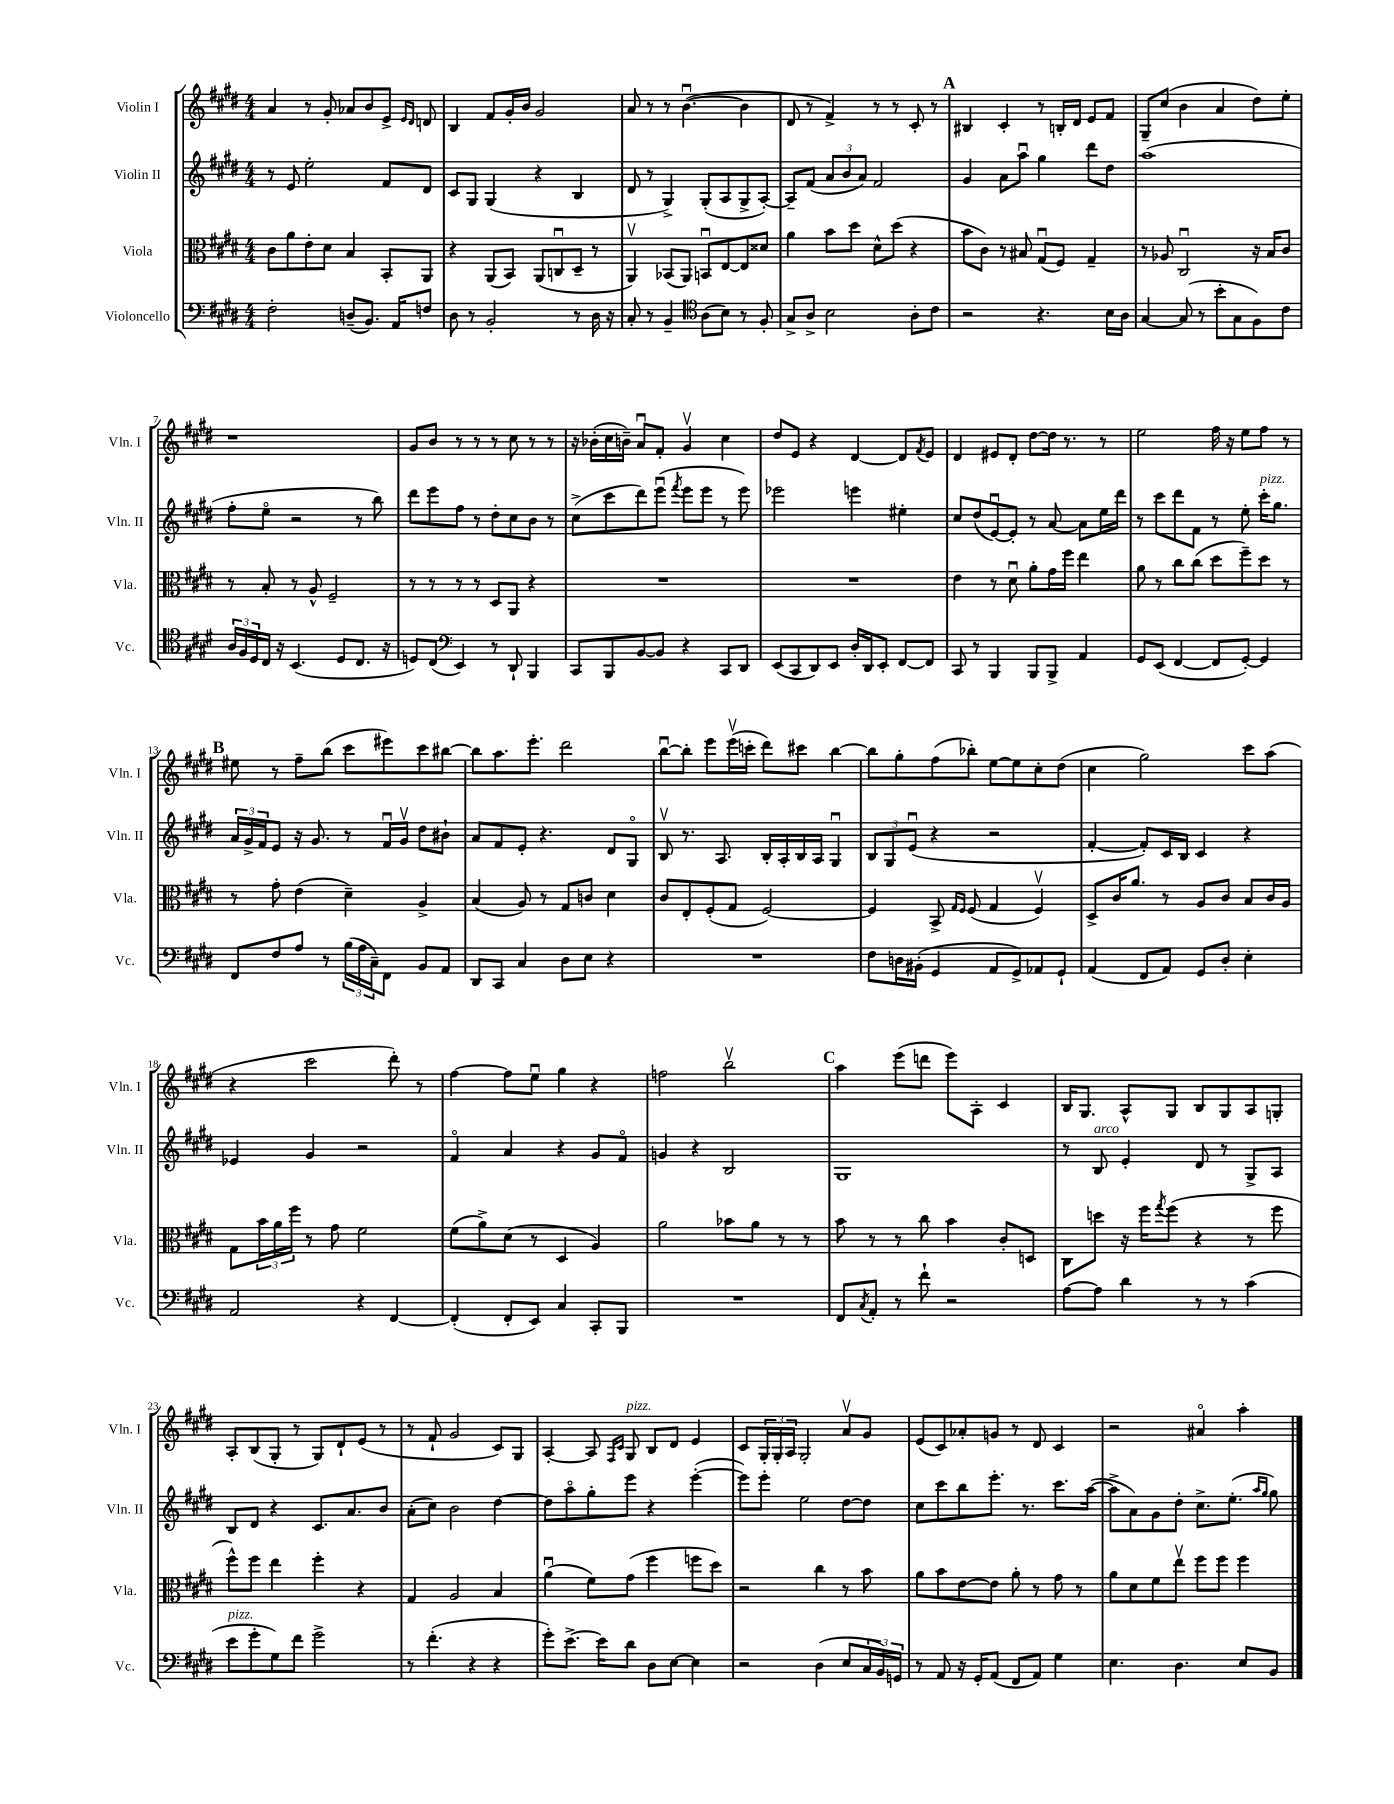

**kern	**kern	**kern	**kern
*staff4	*staff3	*staff2	*staff1
*clefF4	*clefC3	*clefG2	*clefG2
*k[f#c#g#d#]	*k[f#c#g#d#]	*k[f#c#g#d#]	*k[f#c#g#d#]
*M4/4	*M4/4	*M4/4	*M4/4
2F#'	8c#	8r	4a
.	8a	8e	.
.	8e'	2ee'	8r
.	8d#	.	8g#'
(8D~	4B	.	8a-
8.BB)	.	.	8b
.	8BB'	8f#	8e^
16AA	.	.	.
.	.	.	16qqe
.	.	.	16qqd#
8F	8AA	8d#	8d
=	=	=	=
8D#	4r	8c#	4B
8r	.	8G#	.
2BB'	(8AA	(4G#	8f#
.	8BB)	.	16g#'
.	.	.	16b
.	(8AA	4r	2g#
.	8Cu	.	.
8r	8D#~	4B	.
16D#	8r	.	.
16r	.	.	.
=	=	=	=
8C#'	4AAv)	8d#	8a
8r	.	8r	8r
4BB~	(8BB-	4G#^)	8r
.	8AA)	.	([4.bu
*clefC4	*	*	*
(8A	8BBu	(8G#'	.
8B)	[8E	8A	.
8r	8E]	8G#^	4b]
8F#'	8d##	[8A')	.
=	=	=	=
8G#^	4a	8A~]	8d#
8A^	.	(8f#	8r
2B	8b	12a	4f#^)
.	.	12b	.
.	8dd#	.	.
.	.	12a)	.
.	8d#^^	2f#	8r
.	(8dd#	.	8r
8A'	4r	.	8c#'
8c#	.	.	8r
=	=	=	=
2r	8b	4g#	4B#
.	8c#)	.	.
.	8r	8a	4c#'
.	8B#	8aau	.
4.r	(8G#u	4gg#	8r
.	8F#)	.	16B'
.	.	.	16d#
.	4G#~	8ddd#	8e
16B	.	8dd#	8f#
16A	.	.	.
=	=	=	=
[4G#	8r	(1aa	8G#~
.	8A-	.	(8cc#
(8G#]	2C#u	.	4b
8r	.	.	.
8b'	.	.	4a
8G#	.	.	.
8F#)	16r	.	8dd#)
.	16B	.	.
8c#	8c#	.	8ee'
=	=	=	=
24A	8r	8ff#'	1r
24F#	.	.	.
24D#	.	.	.
16C#	8B'	8eeo	.
16r	.	.	.
(4.BB	8r	2r	.
.	8A^^	.	.
.	2F#~	.	.
8D#	.	.	.
8.C#	.	8r	.
.	.	8bb)	.
16r	.	.	.
=	=	=	=
8D)	8r	8ddd#	8g#
(8C#	8r	8eee	8b
*clefF4	*	*	*
4EE)	8r	8ff#	8r
.	8r	8r	8r
8r	8D#	8dd#'	8r
8DD#`	8AA	8cc#	8cc#
4BBB	4r	8b	8r
.	.	8r	8r
=	=	=	=
8CC#	1r	(8cc#^	16r
.	.	.	(16b-'
8BBB	.	8ccc#	16cc#
.	.	.	16b~)
[8BB	.	8ddd#)	8au
8BB]	.	(8eeeu	8f#'
.	.	8qfff#	.
4r	.	8eee	4g#v
.	.	8eee	.
8CC#	.	8r	4cc#
8DD#	.	8eee)	.
=	=	=	=
(8EE	1r	2eee-	8dd#
8CC#	.	.	8e
8DD#)	.	.	4r
8EE	.	.	.
16D#'	.	4eee	[4d#
16DD#	.	.	.
8EE'	.	.	.
[8FF#	.	4ee#'	8d#]
.	.	.	8qf#
8FF#]	.	.	8e
=	=	=	=
8CC#	4e	8cc#	4d#
8r	.	(8dd#	.
4BBB	8r	[8eu)	8e#
.	8d#u	8e']	8d#'
8BBB	8a'	8r	[8dd#
8BBB^	16g#	[8a	16dd#]
.	16ff#	.	8.r
4AA	4ee	8a]	.
.	.	16ee	8r
.	.	16ddd#	.
=	=	=	=
8GG#	8a	8r	2ee
(8EE	8r	8ccc#	.
[4FF#	8cc#	8ddd#	.
.	(8cc#	8f#	.
8FF#]	8dd#	8r	16ff#
.	.	.	16r
[8GG#')	8ff#~)	8ee'	8ee
4GG#]	8dd#	16ccc#'	8ff#
.	.	8.gg#	.
.	8r	.	8r
=	=	=	=
8FF#	8r	24a	8ee#
.	.	24g#^	.
.	.	24f#	.
8F#	8g#'	8e	8r
8A	(4e	16r	8ff#~
.	.	8.g#	.
8r	.	.	(8bb
(24B	4d#~)	8r	8ccc#
24A	.	.	.
24C#~)	.	.	.
8FF#	.	16f#u	8eee#)
.	.	16g#v	.
8BB	4A^	8dd#	8ccc#
8AA	.	8b#`	[8bb#
=	=	=	=
8DD#	(4B	8a	8bb#]
8CC#	.	8f#	8.aa
4C#	8A)	8e'	.
.	.	.	8.eee'
.	8r	4.r	.
8D#	8G#	.	2ddd#
8E	8c	.	.
4r	4d#	8d#	.
.	.	8G#o	.
=	=	=	=
1r	8c#	8Bv	[8bbu
.	8E'	8.r	8bb']
.	(8F#'	.	8eee
.	.	8.A	.
.	8G#	.	(16eeev
.	.	.	16ccc'
.	[2F#)	16B'	8ddd#)
.	.	16A'	.
.	.	16B	8ccc#
.	.	16A	.
.	.	4G#u	[4bb
=	=	=	=
8F#	4F#]	12B	8bb]
.	.	12G#	.
16D	.	.	8gg#'
.	.	(12eu	.
(16BB#'	.	.	.
4GG#	8BB^	4r	(8ff#
.	16qqG#	.	.
.	16qqF#	.	.
.	(8F#	.	8bb-')
8AA	4G#	2r	[8ee
8GG#^)	.	.	8ee]
8AA-	4F#v)	.	8cc#'
8GG#`	.	.	(8dd#
=	=	=	=
(4AA	8D#^	[4f#'	4cc#
.	16c#	.	.
.	8.a	.	.
8FF#	.	8f#'])	2gg#)
8AA)	8r	16c#	.
.	.	16B	.
8GG#	8A	4c#	.
8D#'	8c#	.	.
4E'	8B	4r	8ccc#
.	16c#	.	(8aa
.	16A	.	.
=	=	=	=
2AA	8G#	4e-	4r
.	24b	.	.
.	24a	.	.
.	24ff#	.	.
.	8r	4g#	2ccc#
.	8g#	.	.
4r	2f#	2r	.
[4FF#	.	.	8ddd#')
.	.	.	8r
=	=	=	=
(4FF#']	(8f#	4f#o	[4ff#
.	8a^)	.	.
8FF#'	(8d#	4a	8ff#]
8EE)	8r	.	8eeu
4C#	4D#	4r	4gg#
8CC#'	4A)	8g#	4r
8BBB	.	8f#o	.
=	=	=	=
1r	2a	4g	2ff
.	.	4r	.
.	8b-	2B	2bbv
.	8a	.	.
.	8r	.	.
.	8r	.	.
=	=	=	=
8FF#	8b	1G#	4aa
8qC#	.	.	.
8AA'	8r	.	.
8r	8r	.	(8eee
8f#`	8cc#	.	8ddd
2r	4b	.	8eee)
.	.	.	8A'
.	8c#'	.	4c#
.	8D	.	.
=	=	=	=
[8A	8C#	8r	16B
.	.	.	8.G#
8A]	8dd	8B	.
4d#	16r	4e'	8A^^
.	16ff#	.	.
.	8qgg#	.	.
.	(8ff#	.	8G#
8r	4r	8d#	8B
8r	.	8r	8G#
(4c#	8r	8G#^	8A
.	8ff#	8A	8G'
=	=	=	=
8e	8ff#^^)	8B	8A'
8g#'	8ff#	8d#	(8B
8G#)	4ee	4r	8G#'
8f#	.	.	8r
2g#^	4ff#'	8.c#	8G#)
.	.	.	8d#`
.	.	8.a	.
.	4r	.	(8e
.	.	8b	8r
=	=	=	=
8r	4G#	(8a'	8r
(4.f#'	.	8cc#)	8f#`
.	2A	2b	2g#
4r	.	.	.
4r	4B	[4dd#	8c#)
.	.	.	8G#
=	=	=	=
8g#')	(4au	8dd#]	[4A'
[8.e^	.	8aao	.
.	8f#)	8gg#'	8A]
16e]	.	.	.
.	.	.	16qqF#
.	.	.	16qqc#
8d#	(8g#	8eee	8G#
8D#	4ff#	4r	8B
[8E	.	.	8d#
4E]	8ff	([4eee'	4e
.	8dd#)	.	.
=	=	=	=
2r	2r	8eee])	8c#
.	.	8eee'	24G#'
.	.	.	24G#'
.	.	.	24A
.	.	2ee	2G#'
(4D#	4cc#	.	.
8E	8r	[8dd#	8av
24C#	8b	8dd#]	8g#
24BB)	.	.	.
24GG	.	.	.
=	=	=	=
8r	8a	8cc#	(8e
8AA	8b	8ccc#	8c#)
16r	[8e	8bb	8a-'
16GG#'	.	.	.
(8AA	8e]	8.eee'	8g
8FF#	8a'	.	8r
.	.	8.r	.
8AA)	8r	.	8d#
4G#	8g#	8.ccc#	4c#
.	8r	.	.
.	.	([16aa	.
=	=	=	=
4.E	8a	8aa^]	2r
.	8d#	8a)	.
.	8f#	8g#	.
4.D#	8eev	8dd#'	.
.	8ff#	8.cc#^	4a#o
.	8ff#	.	.
.	.	(8.ee'	.
8E	4ff#	.	4aa'
.	.	16qqaa	.
.	.	16qqgg#	.
8BB	.	8gg#)	.
==	==	==	==
*-	*-	*-	*-
